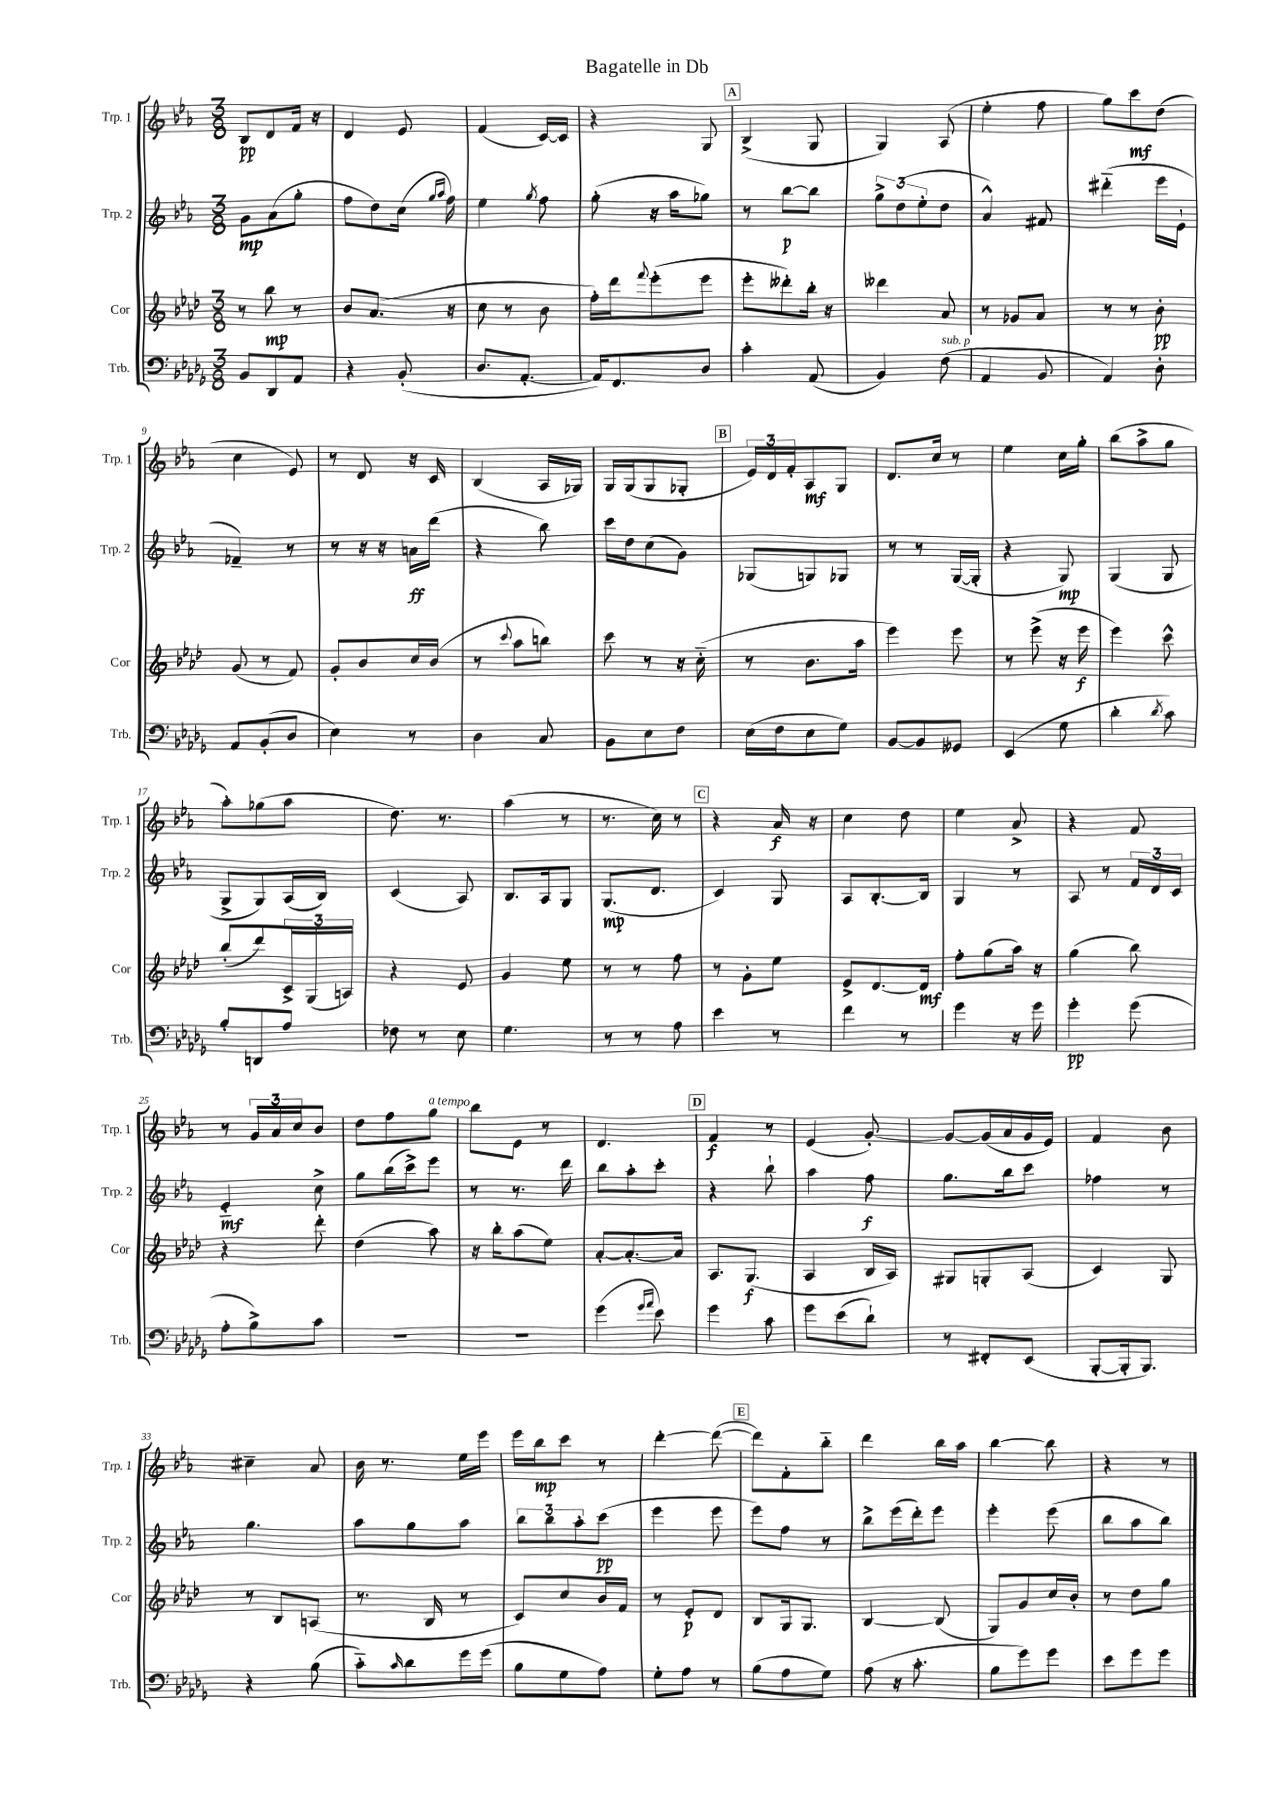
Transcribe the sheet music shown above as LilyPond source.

\header { title = "Bagatelle in Db" }
<<
\new StaffGroup <<
\new Staff = "s0" \with { instrumentName = "Trp. 1" shortInstrumentName = "Trp. 1" } {
    \clef treble \key ees \major \numericTimeSignature \time 3/8
    bes8\pp d'8 f'16 r16 |
    d'4 ees'8 |
    f'4( c'16~) c'16 |
    r4 g8 |
    \mark \markup { \box "A" } bes4->( g8 |
    g4) aes8( |
    ees''4-. f''8 |
    g''8) c'''8\mf d''8( |
    c''4 ees'8) |
    r8 d'8 r16 c'16 |
    bes4( aes16 ges16) |
    g16 g16( g8 ges8-. |
    \mark \markup { \box "B" } \tuplet 3/2 { ees'16) d'16 f'16-. } aes8\mf g8 |
    d'8. c''16 r8 |
    ees''4 c''16 g''16-. |
    bes''8( aes''8-> g''8 |
    aes''8-.) ges''8( aes''8 |
    d''8.) r8. |
    aes''4( r8 |
    r8. c''16) r8 |
    \mark \markup { \box "C" } r4 aes'16\f r16 |
    c''4 d''8 |
    ees''4 aes'8-> |
    r4 f'8 |
    r8 \tuplet 3/2 { g'16 aes'16 c''16 } bes'8 |
    d''8 f''8 g''8^\markup { \italic "a tempo" } |
    bes''8 ees'8 r8 |
    d'4. |
    \mark \markup { \box "D" } f'4\f r8 |
    ees'4( g'8~-.) |
    g'8~ g'16( aes'16 g'16 ees'16) |
    f'4 bes'8 |
    cis''4-- aes'8 |
    bes'16 r8. ees''16 ees'''16 |
    ees'''16 bes''16\mp c'''8 r8 |
    d'''4~-. d'''8~( |
    \mark \markup { \box "E" } d'''8) f'8-. bes''8-_ |
    d'''4 bes''16 aes''16 |
    bes''4~ bes''8 |
    r4 r8 \bar "|." |
}
\new Staff = "s1" \with { instrumentName = "Trp. 2" shortInstrumentName = "Trp. 2" } {
    \clef treble \key ees \major \numericTimeSignature \time 3/8
    g'8\mp aes'8( g''8-. |
    f''8 d''8) c''16( \grace { g''16 aes''16 } f''16) |
    ees''4 \acciaccatura { g''8 } f''8 |
    g''8-.( r16 aes''16 ges''8) |
    \mark \markup { \box "A" } r8 bes''8~\p bes''8 |
    \tuplet 3/2 { g''8-> d''8( ees''8-. } d''8 |
    aes'4-^) fis'8 |
    dis'''4-_( ees'''16 ees'16-! |
    fes'4--) r8 |
    r8 r16 r16 a'16\ff d'''16( |
    r4 bes''8) |
    c'''16 d''16 c''8( g'8) |
    \mark \markup { \box "B" } ges8( g8) ges8 |
    r8 r8 g16~( g16-. |
    r4 g8\mp) |
    g4( g8 |
    g8-> g8) aes16( bes16) |
    c'4( aes8) |
    bes8. aes16 g8 |
    g8.\mp( d'8. |
    \mark \markup { \box "C" } c'4) g8 |
    aes8 bes8.~-. bes16 |
    g4 r8 |
    aes8 r8 \tuplet 3/2 { f'16 d'16 c'16 } |
    ees'4-_\mf c''8-> |
    g''8 bes''16( c'''16->) ees'''8 |
    r8 r8. d'''16 |
    bes''8 aes''8-. c'''8-. |
    \mark \markup { \box "D" } r4 bes''8-! |
    aes''4 f''8\f |
    g''8. bes''16 c'''8 |
    fes''4 r8 |
    g''4. |
    aes''8 g''8 aes''8 |
    \tuplet 3/2 { bes''8 bes''8 aes''8-. } c'''8\pp( |
    ees'''4 ees'''8 |
    \mark \markup { \box "E" } ees'''8) f''8 r8 |
    bes''8-> ees'''16( d'''16-.) ees'''8 |
    ees'''4-. ees'''8( |
    bes''8 aes''8 bes''8) \bar "|." |
}
\new Staff = "s2" \with { instrumentName = "Cor" shortInstrumentName = "Cor" } {
    \clef treble \key aes \major \numericTimeSignature \time 3/8
    r8 bes''8\mp r8 |
    bes'8 aes'8.( r16 |
    c''8 r8 bes'8 |
    f''16-.) des'''16 \appoggiatura { f'''8 } ees'''8-.( ees'''8 |
    \mark \markup { \box "A" } ees'''8-. deses'''8-.) bes''16-. r16 |
    deses'''4 aes'8 |
    r8 ges'8 aes'8 |
    r8 r8 bes'8-.\pp |
    g'8( r8 f'8) |
    g'8-. bes'8 c''16 bes'16( |
    r8 \appoggiatura { c'''8 } aes''8 b''8) |
    c'''8 r8 r16 c''16-_( |
    \mark \markup { \box "B" } r8 bes'8. aes''16 |
    ees'''4) ees'''8 |
    r8 ees'''8->( r16 ees'''16\f |
    ees'''4) c'''8-^ |
    bes''8-.( des'''8) \tuplet 3/2 { c'16-> g16( a16) } |
    r4 ees'8 |
    g'4 ees''8 |
    r8 r8 f''8 |
    \mark \markup { \box "C" } r8 g'8-. ees''8 |
    ees'8-> des'8.~ des'16\mf |
    f''8-. g''8( aes''16) r16 |
    g''4( bes''8) |
    r4 des'''8-. |
    des''4( aes''8) |
    r16 bes''16-. aes''8( ees''8) |
    aes'8~-. aes'8.~-. aes'16 |
    \mark \markup { \box "D" } aes8. g8.\f( |
    aes4 bes16 aes16) |
    gis8 g8-. aes8( |
    c'4) g8 |
    r8 bes8 a8( |
    r8. bes16 r8 |
    c'8) c''8 bes'16 f'16 |
    r8 ees'8-.\p des'8 |
    \mark \markup { \box "E" } bes8 g16 g8. |
    bes4~ bes8( |
    g8) g'8 c''16 bes'16-. |
    r8 des''8 g''8 \bar "|." |
}
\new Staff = "s3" \with { instrumentName = "Trb." shortInstrumentName = "Trb." } {
    \clef bass \key des \major \numericTimeSignature \time 3/8
    bes,8 des,8 aes,8 |
    r4 bes,8-.( |
    des8. aes,8.~-. |
    aes,16) f,8. des8 |
    \mark \markup { \box "A" } c'4-. aes,8( |
    bes,4) f8^\markup { \italic "sub. p" }( |
    aes,4 bes,8 |
    aes,4) des8-. |
    aes,8 bes,8-.( des8 |
    ees4) r8 |
    des4 c8 |
    bes,8 ees8 f8 |
    \mark \markup { \box "B" } ees16( f16 ees8 ges8) |
    bes,8~ bes,8 geses,8 |
    ees,4( ges8 |
    des'4-. \acciaccatura { des'8 } c'8) |
    bes8-. d,8 aes8 |
    fes8 r8 ees8 |
    ges4. |
    r8 r8 aes8 |
    \mark \markup { \box "C" } ees'4 r8 |
    f'4 r8 |
    ges'4 r16 ges'16 |
    ges'4-.\pp ges'8( |
    aes8-. bes8->) c'8 |
    R4. |
    R4. |
    ges'4( \grace { ges'16 aes'16 } ees'8) |
    \mark \markup { \box "D" } ges'4 c'8 |
    ges'8 ees'8( des'8-!) |
    r8 fis,8-. ees,8( |
    bes,,8~-. bes,,16-. bes,,8.) |
    r4 bes8( |
    c'8-_) \grace { c'16 } des'8 ges'16 ges'16( |
    bes8 ges8 aes8) |
    ges8-. aes8 r8 |
    \mark \markup { \box "E" } bes8( aes8 ges8) |
    aes8( r16 c'8.-. |
    bes8 ges'8) ges'8 |
    ees'8 ges'8 ges'8 \bar "|." |
}
>>
>>
